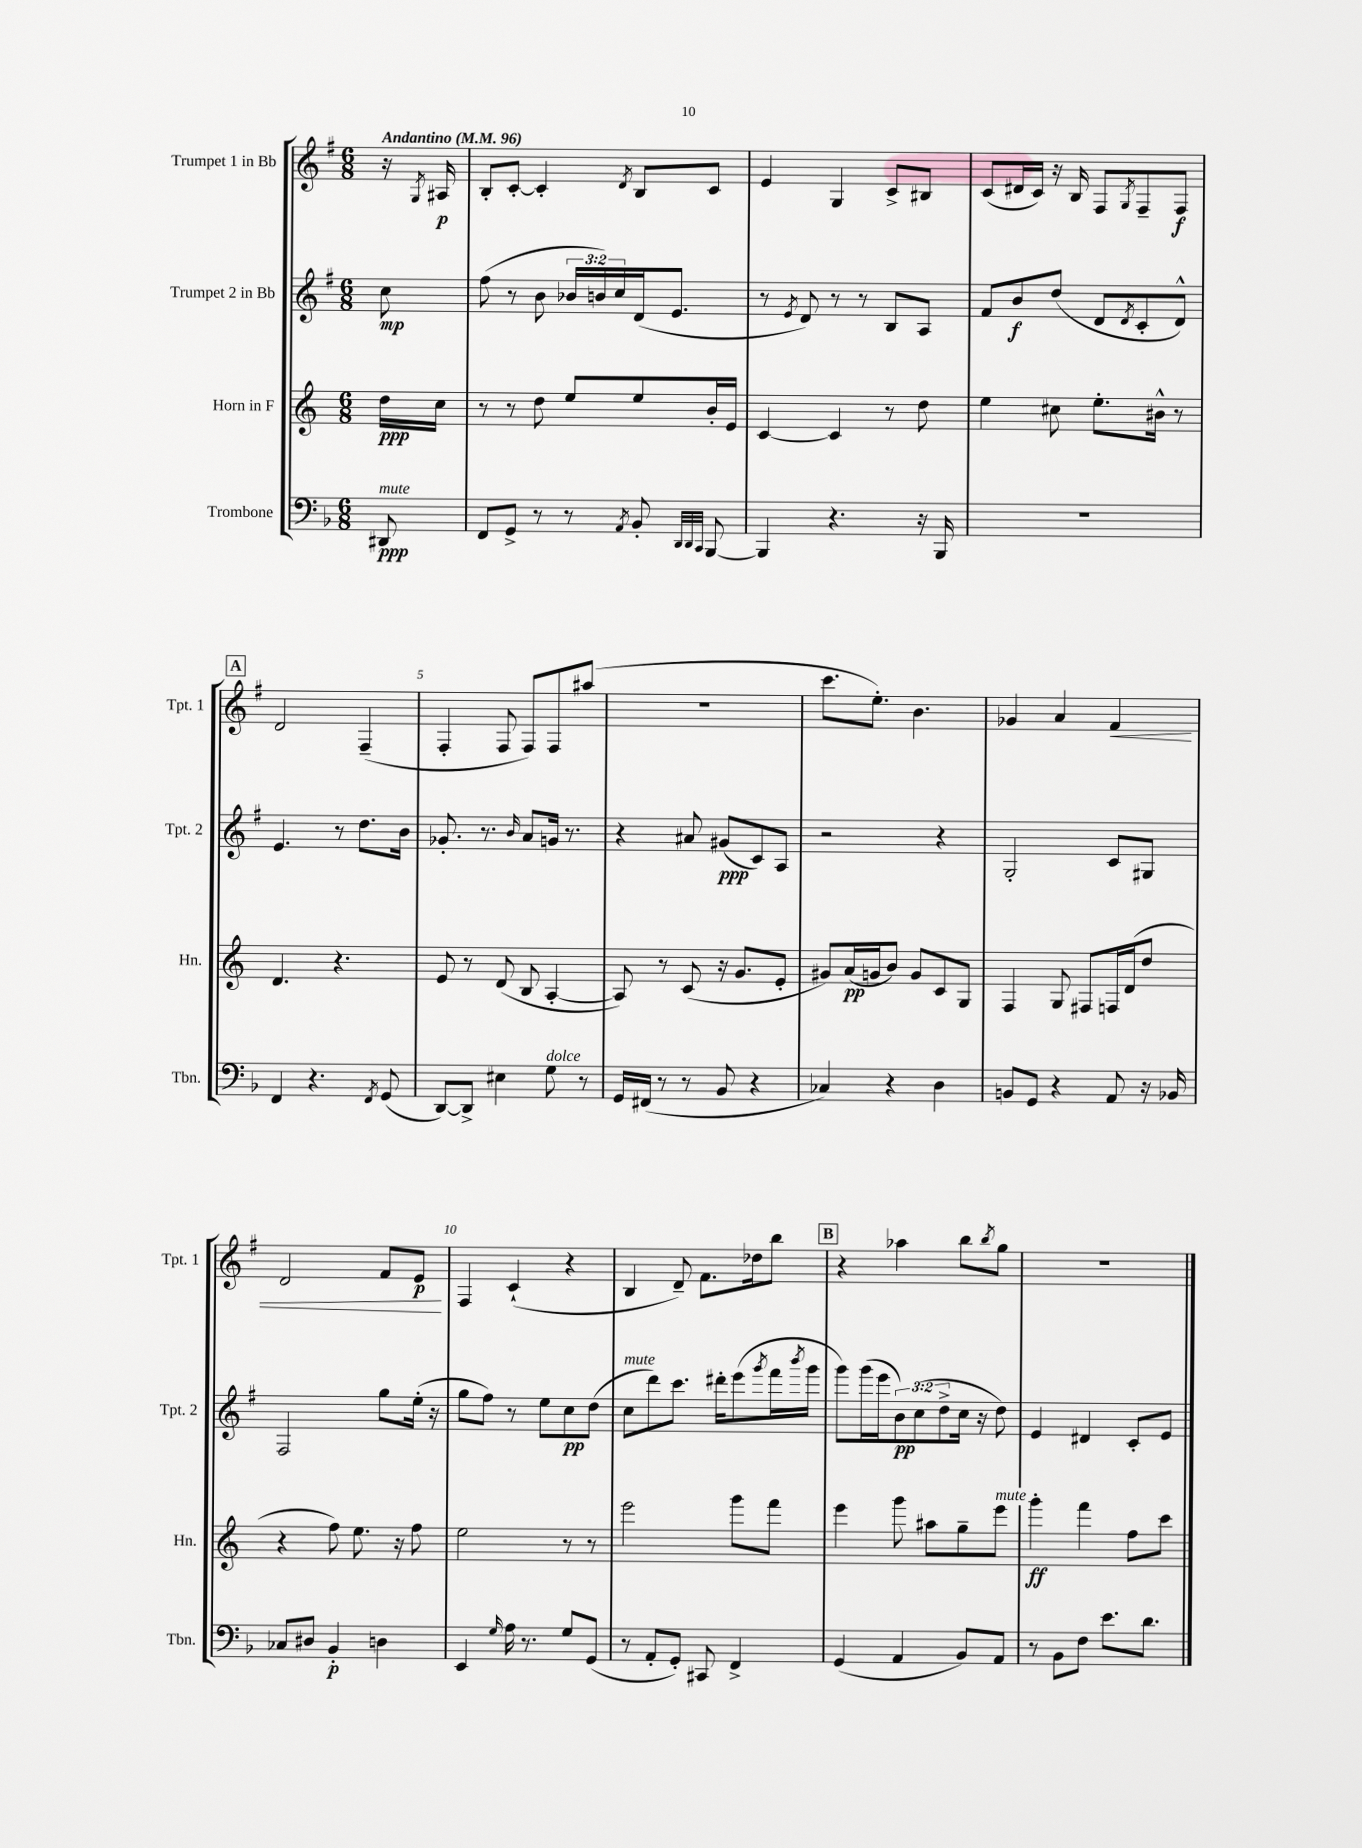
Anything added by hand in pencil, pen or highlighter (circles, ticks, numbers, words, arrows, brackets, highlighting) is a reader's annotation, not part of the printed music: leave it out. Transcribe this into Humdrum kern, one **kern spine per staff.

**kern	**dynam	**kern	**dynam	**kern	**dynam	**kern	**dynam
*part4	*part4	*part3	*part3	*part2	*part2	*part1	*part1
*staff4	*staff4	*staff3	*staff3	*staff2	*staff2	*staff1	*staff1
*I"Trombone	*	*I"Horn in F	*	*I"Trumpet 2 in Bb	*	*I"Trumpet 1 in Bb	*
*I'Tbn.	*	*I'Hn.	*	*I'Tpt. 2	*	*I'Tpt. 1	*
*clefF4	*	*clefG2	*	*clefG2	*	*clefG2	*
*k[b-]	*	*k[]	*	*k[f#]	*	*k[f#]	*
*M6/8	*	*M6/8	*	*M6/8	*	*M6/8	*
*MM96	*	*MM96	*	*MM96	*	*MM96	*
=	=	=	=	=	=	=	=
!	!	!	!	!	!	!LO:TX:a:B:t=Andantino	!
!LO:TX:a:i:t=mute	!	!	!	!	!	!	!
8DD#X/	ppp	16dd\LL	ppp	8cc\	mp	16r	.
.	.	.	.	.	.	8qG/	.
.	.	16cc\JJ	.	.	.	16A#X/	p
=1	=1	=1	=1	=1	=1	=1	=1
8FF/L	.	8r	.	(8ff#\	.	8B'/L	.
8GG^/J	.	8r	.	8r	.	[8c'/J	.
8r	.	8dd\	.	8b\	.	4c'/]	.
8r	.	8ee/L	.	24b-X/LL	.	.	.
.	.	.	.	24bn/)	.	.	.
.	.	.	.	24cc/	.	.	.
8qAA/	.	.	.	.	.	8qd/	.
8BB-'/	.	8ee/	.	(16d/J	.	8B/L	.
.	.	.	.	8.e/J	.	.	.
32qqDD/LLL	.	.	.	.	.	.	.
32qqDD/	.	.	.	.	.	.	.
32qqCC/JJJ	.	.	.	.	.	.	.
[8BBB-/	.	16b'/L	.	.	.	8c/J	.
.	.	16e/JJ	.	.	.	.	.
=2	=2	=2	=2	=2	=2	=2	=2
4BBB-/]	.	[4c/	.	8r	.	4e/	.
.	.	.	.	8qe/	.	.	.
.	.	.	.	8d/)	.	.	.
4.r	.	4c/]	.	8r	.	4G/	.
.	.	.	.	8r	.	.	.
.	.	8r	.	8B/L	.	8c^/L	.
16r	.	8dd\	.	8A/J	.	8B#X/J	.
16BBB-/	.	.	.	.	.	.	.
=3	=3	=3	=3	=3	=3	=3	=3
2.r	.	4ee\	.	8f#/L	.	(8c/L	.
.	.	.	.	8b/	f	16d#X/L	.
.	.	.	.	.	.	16c/JJ)	.
.	.	8cc#X\	.	(8dd/J	.	16r	.
.	.	.	.	.	.	16B/	.
.	.	8.ee'\L	.	8d/L	.	8F#/L	.
.	.	.	.	8qd/	.	8qG/	.
.	.	.	.	8c'/	.	8F#~/	.
.	.	16b#X^^\Jk	.	.	.	.	.
.	.	8r	.	8d^^/J)	.	8F#/J	f
!!LO:LB:g=z
!!LO:REH:place=s1:t=A
=4	=4	=4	=4	=4	=4	=4	=4
4FF/	.	4.d/	.	4.e/	.	2d/	.
4.r	.	.	.	.	.	.	.
.	.	4.r	.	8r	.	.	.
.	.	.	.	8.dd\L	.	(4F#~/	.
8qFF/	.	.	.	.	.	.	.
(8GG/	.	.	.	.	.	.	.
.	.	.	.	16b\Jk	.	.	.
=5	=5	=5	=5	=5	=5	=5	=5
[8DD/L)	.	8e/	.	8.g-X'/	.	4F#'/	.
8DD^/J]	.	8r	.	.	.	.	.
.	.	.	.	8.r	.	.	.
4E#X\	.	(8d/	.	.	.	8F#/	.
.	.	.	.	16qqb/	.	.	.
.	.	8B/	.	8a/L	.	8F#/L)	.
!LO:TX:a:i:t=dolce	!	!	!	!	!	!	!
8G\	.	[4A'/	.	16gn/Jk	.	8F#/	.
.	.	.	.	8.r	.	.	.
8r	.	.	.	.	.	(8aa#X/J	.
=6	=6	=6	=6	=6	=6	=6	=6
16GG/LL	.	8A/])	.	4r	.	2.r	.
(16FF#X/JJ	.	.	.	.	.	.	.
8r	.	8r	.	.	.	.	.
8r	.	(8c/	.	8a#X/	.	.	.
8BB-/	.	16r	.	(8g#X/L	ppp	.	.
.	.	8.g/L	.	.	.	.	.
4r	.	.	.	8c/)	.	.	.
.	.	8e'/J	.	8A/J	.	.	.
=7	=7	=7	=7	=7	=7	=7	=7
4C-X/)	.	8g#X/L)	.	2r	.	8.ccc\L	.
.	.	(16a/L	pp	.	.	.	.
.	.	16gn/J	.	.	.	8.ee'\J)	.
4r	.	8b/J)	.	.	.	.	.
.	.	8g/L	.	.	.	4.b\	.
4D\	.	8c/	.	4r	.	.	.
.	.	8G/J	.	.	.	.	.
=8	=8	=8	=8	=8	=8	=8	=8
8BBn/L	.	4F/	.	2G'/	.	4g-X/	.
8GG/J	.	.	.	.	.	.	.
4r	.	8G/	.	.	.	4a/	.
.	.	8F#X/L	.	.	.	.	.
!	!	!	!	!	!	!	!LO:HP:b
8AA/	.	16Fn/L	.	8c/L	.	4f#/	<
.	.	(16d/J	.	.	.	.	.
16r	.	8dd/J	.	8G#X/J	.	.	.
16BB-X/	.	.	.	.	.	.	.
!!LO:LB:g=z
=9	=9	=9	=9	=9	=9	=9	=9
8C-X/L	.	4r	.	2F#/	.	2d/	.
8D#X/J	.	.	.	.	.	.	.
4BB-'/	p	8ff\)	.	.	.	.	.
.	.	8.ee\	.	.	.	.	.
4Dn\	.	.	.	8gg\L	.	8f#/L	.
.	.	16r	.	.	.	.	.
.	.	8ff\	.	(16ee'\Jk	.	8e/J	p
.	.	.	.	16r	.	.	.
.	.	.	.	.	.	.	[
=10	=10	=10	=10	=10	=10	=10	=10
4EE/	.	2ee\	.	8gg\L	.	4F#/	.
.	.	.	.	8ff#\J)	.	.	.
16qqG/	.	.	.	.	.	.	.
16A\	.	.	.	8r	.	(4c`/	.
8.r	.	.	.	.	.	.	.
.	.	.	.	8ee\L	.	.	.
8G/L	.	8r	.	8cc\	pp	4r	.
(8GG/J	.	8r	.	(8dd\J	.	.	.
=11	=11	=11	=11	=11	=11	=11	=11
!	!	!	!	!LO:TX:a:i:t=mute	!	!	!
8r	.	2eee\	.	8cc\L	.	4B/	.
8AA'/L	.	.	.	8ddd\)	.	.	.
8GG'/J)	.	.	.	8.ccc\J	.	8d~/)	.
8CC#X/	.	.	.	.	.	8.f#\L	.
.	.	.	.	16ddd#X'\KL	.	.	.
4FF^/	.	8ggg\L	.	(8eee\	.	.	.
.	.	.	.	.	.	16dd-X\k	.
.	.	.	.	8qggg/	.	.	.
.	.	8fff\J	.	16fff#\L	.	8bb\J	.
.	.	.	.	8qbbb/	.	.	.
.	.	.	.	16ggg\JJ	.	.	.
!!LO:REH:place=s1:t=B
=12	=12	=12	=12	=12	=12	=12	=12
(4GG/	.	4eee\	.	8ggg\L)	.	4r	.
.	.	.	.	(16ggg\L	.	.	.
.	.	.	.	16eee\J	.	.	.
4AA/	.	8ggg\	.	12b\)	pp	4aa-X\	.
.	.	.	.	(12cc\	.	.	.
.	.	8aa#X\L	.	.	.	.	.
.	.	.	.	12dd^\	.	.	.
8BB-/L)	.	8gg~\	.	16cc\Jk	.	8bb\L	.
.	.	.	.	16r	.	.	.
.	.	.	.	.	.	8qbb/	.
!	!	!LO:TX:a:i:t=mute	!	!	!	!	!
8AA/J	.	8eee\J	.	8dd\)	.	8gg\J	.
=13	=13	=13	=13	=13	=13	=13	=13
8r	.	4ggg'\	ff	4e/	.	2.r	.
8BB-\L	.	.	.	.	.	.	.
8F\J	.	4fff\	.	4d#X/	.	.	.
8.e\L	.	.	.	.	.	.	.
.	.	8ff\L	.	8c'/L	.	.	.
8.d\J	.	.	.	.	.	.	.
.	.	8ccc\J	.	8e/J	.	.	.
==	==	==	==	==	==	==	==
*-	*-	*-	*-	*-	*-	*-	*-
